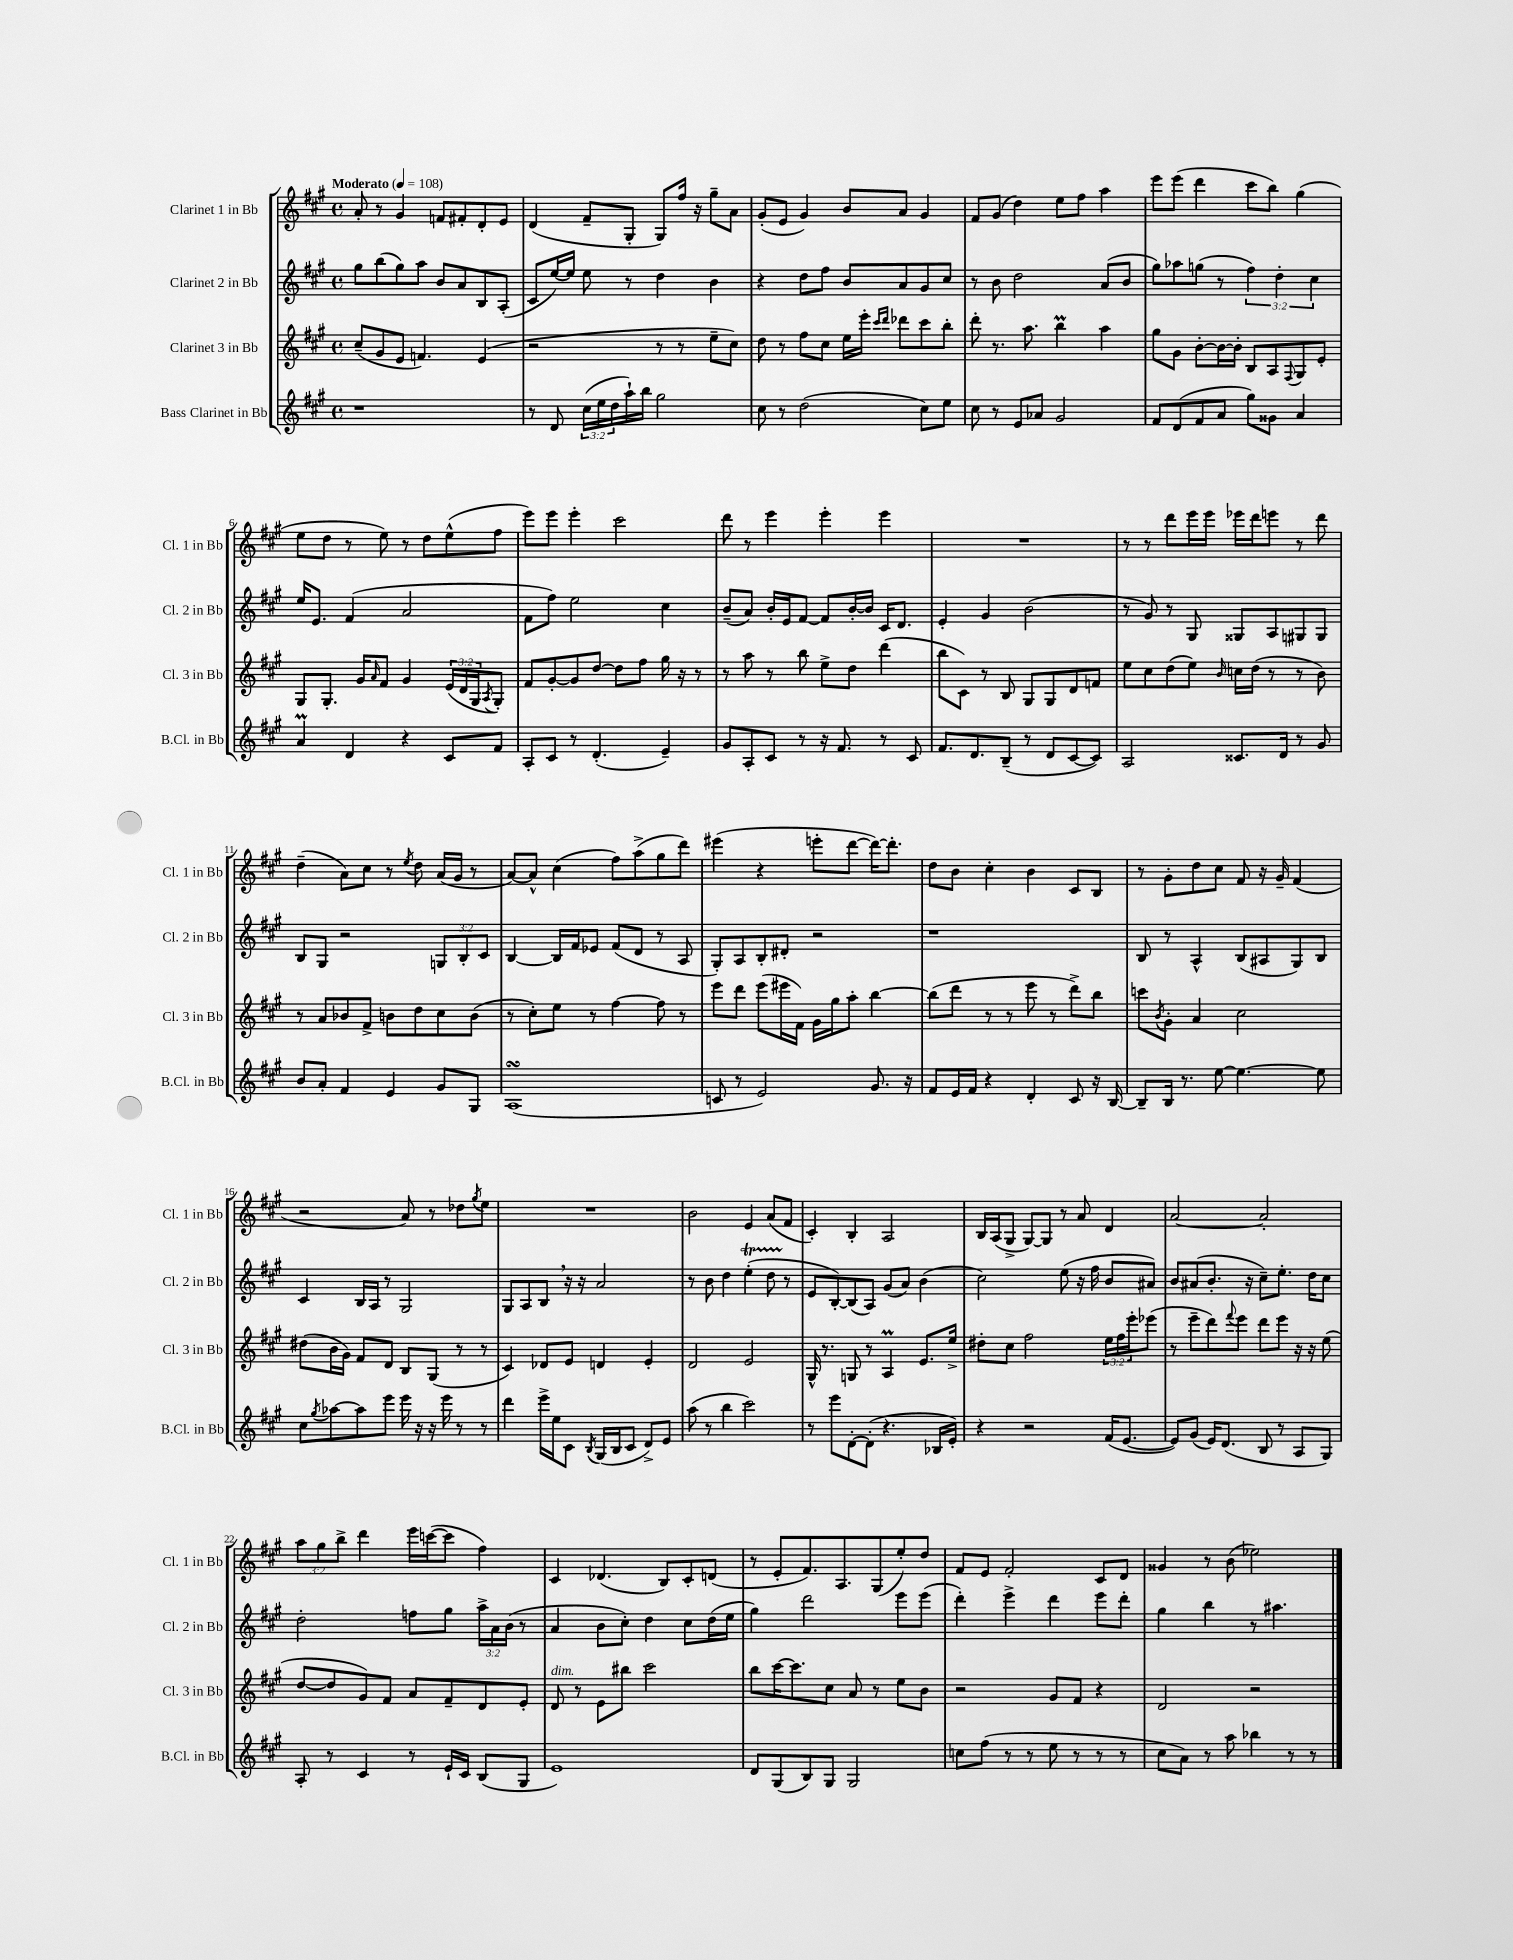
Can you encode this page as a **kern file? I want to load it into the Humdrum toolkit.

**kern	**kern	**kern	**kern
*staff4	*staff3	*staff2	*staff1
*clefG2	*clefG2	*clefG2	*clefG2
*k[f#c#g#]	*k[f#c#g#]	*k[f#c#g#]	*k[f#c#g#]
*M4/4	*M4/4	*M4/4	*M4/4
*met(c)	*met(c)	*met(c)	*met(c)
*MM108	*MM108	*MM108	*MM108
1r	(8cc#~	8gg#	8a'
.	8g#	(8bb	8r
.	8e	8gg#)	4g#
.	4.f)	8aa	.
.	.	8b	8f
.	.	8a	8f#'
.	(4e	8B	8d'
.	.	(8A'	8e
=	=	=	=
8r	2r	8c#	(4d
8d	.	[16ee)	.
.	.	16ee]	.
(24cc#	.	8ee	8f#~
24ee	.	.	.
24dd	.	.	.
16aa`)	.	8r	8G#'
16bb	.	.	.
2gg#	8r	4dd	8G#)
.	8r	.	16ff#
.	.	.	16r
.	8ee~	4b	8gg#~
.	8cc#)	.	8a
=	=	=	=
8cc#	8dd	4r	(8g#'
8r	8r	.	8e
(2dd	8ff#	8dd	4g#)
.	8cc#	8ff#	.
.	16ee	8b	8b
.	16eee'	.	.
.	16qqccc#	.	.
.	16qqddd	.	.
.	8ddd-	8a	8a
8cc#)	8ccc#	8g#	4g#
8ee	8bb'	8cc#	.
=	=	=	=
8cc#	8ddd'	8r	8f#
8r	8.r	8b	(8g#
8e	.	2dd	4dd)
.	8.aa	.	.
8a-	.	.	.
2g#	4bb	.	8ee
.	.	.	8ff#
.	4aa	(8a	4aa
.	.	8b	.
=	=	=	=
8f#	8gg#	8gg#)	8eee
(8d	8g#	8aa-	(8eee
8f#	[8b'	(8gg	4ddd
8a	16b_	8r	.
.	16b']	.	.
8gg#)	8B	6ff#)	8ccc#
8g##	8A	.	8bb)
.	.	6dd'	.
.	8qqF#	.	.
4a	8G#	.	(4gg#
.	.	6cc#	.
.	8e'	.	.
=	=	=	=
4a	8G#	16ee	8ee
.	.	8.e	.
.	8.G#'	.	8dd
4d	.	(4f#	8r
.	16g#	.	.
.	16qqa	.	.
.	8f#	.	8ee)
4r	4g#	2a	8r
.	.	.	8dd
8c#	(24e	.	(8ee^^
.	24d	.	.
.	24G#	.	.
.	8qA	.	.
8f#	8G#')	.	8ff#
=	=	=	=
8A'	8f#	8f#	8eee)
8c#	[8g#'	8ff#)	8eee
8r	8g#]	2ee	4eee'
(4.d'	[8dd	.	.
.	8dd]	.	2ccc#
.	8ff#	.	.
4e~)	16gg#	4cc#	.
.	16r	.	.
.	8r	.	.
=	=	=	=
8g#	8r	(8b~	8ddd
8A'	8aa	8a)	8r
8c#	8r	16b'	4eee
.	.	16e	.
8r	8bb	[8f#	.
16r	8ee^	8f#]	4eee'
8.f#	.	.	.
.	8dd	[16b'	.
.	.	16b]	.
8r	(4ddd	16c#	4eee
.	.	8.d	.
8c#	.	.	.
=	=	=	=
8.f#	8bb	4e'	1r
.	8c#)	.	.
8.d	.	.	.
.	8r	4g#	.
(8B~	8B	.	.
8r	8G#	(2b	.
8d	8G#	.	.
[8c#	8d	.	.
8c#])	8f	.	.
=	=	=	=
2A	8ee	8r	8r
.	8cc#	8g#)	8r
.	(8dd	8r	8ddd
.	8ee)	8G#	16eee
.	.	.	16eee
.	16qqb	.	.
8.c##	16cc	8G##	16eee-
.	(16dd	.	16ddd
.	8r	8A	8eee
16d	.	.	.
8r	8r	8G#	8r
8g#	8b)	8G#	8ddd
=	=	=	=
8b	8r	8B	(4dd~
8a'	8a	8G#	.
4f#	8b-	2r	8a)
.	8f#^	.	8cc#
4e	8b	.	8r
.	.	.	8qee
.	8dd	.	8dd
8g#	8cc#	12G	(16a
.	.	.	16g#
.	.	12B'	.
8G#	(8b	.	8r
.	.	12c#	.
=	=	=	=
(1A	8r	[4B	[8a)
.	8cc#')	.	8a^^]
.	8ee	16B]	(4cc#
.	.	16f#	.
.	8r	8e-	.
.	[4ff#	(8f#	8ff#)
.	.	8d	(8aa^
.	8ff#]	8r	8gg#
.	8r	8A	8ddd)
=	=	=	=
8c	8eee	8G#')	(4eee#
8r	8ddd	8A	.
2e)	(8eee	8B'	4r
.	16eee#	8d#'	.
.	16f#)	.	.
.	16g#	2r	8eee'
.	16gg#	.	.
.	8aa'	.	[8ddd
8.g#	[4bb	.	16ddd_)
.	.	.	8.ddd']
16r	.	.	.
=	=	=	=
8f#	(8bb]	1r	8dd
16e	8ddd	.	8b
16f#	.	.	.
4r	8r	.	4cc#'
.	8r	.	.
4d'	8eee	.	4b
.	8r	.	.
8c#	8ddd^)	.	8c#
16r	8bb	.	8B
[16B	.	.	.
=	=	=	=
8B~]	8ccc	8B	8r
.	8qb	.	.
16B	8g#'	8r	8g#'
8.r	.	.	.
.	4a	4A^^	8dd
[8ee	.	.	8cc#
4.ee_	2cc#	(8B	8f#
.	.	8A#	16r
.	.	.	16g#~
.	.	8G#)	(4f#
8ee]	.	8B	.
=	=	=	=
8cc#	(8dd#	4c#	2r
8qgg#	.	.	.
[8aa-	16b	.	.
.	16g#)	.	.
8aa-]	8f#	16B	.
.	.	16A	.
8eee	8d	8r	.
16eee	8B	2G#	8a)
16r	.	.	.
16r	(8G#	.	8r
16eee	.	.	.
8r	8r	.	8dd-
.	.	.	8qgg#
8r	8r	.	8ee
=	=	=	=
4ddd	4c#)	8G#	1r
.	.	8A	.
16eee^	8d-	8B	.
16ee	.	.	.
8c#	8e	16r	.
.	.	16r	.
8qB	.	.	.
(16G#	4d	2a	.
16B	.	.	.
8c#	.	.	.
8d^)	4e'	.	.
8e	.	.	.
=	=	=	=
(8aa	2d	8r	2b
8r	.	8b	.
4bb	.	4dd	.
2ccc#)	2e	(4ee'	4e
.	.	8dd	(8a
.	.	8r	8f#
=	=	=	=
8r	16G#^^	8e	4c#')
.	8.r	.	.
8eee	.	[8B')	.
[8d'	8G	(8B]	4B'
(8d']	8r	8A)	.
4.r	4A	(8g#	2A
.	.	8a)	.
.	8.e	(4b	.
16B-	.	.	.
16e')	16ee^	.	.
=	=	=	=
4r	8dd#'	2cc#)	16B
.	.	.	(16A
.	8cc#	.	8G#^
2r	2ff#	.	[8G#)
.	.	.	8G#]
.	.	(8ee	8r
.	.	16r	8a
.	.	16ff#	.
(16f#	24ee	8b	4d
.	24ff#	.	.
[8.e	.	.	.
.	24eee'	.	.
.	(8eee-	8a#)	.
=	=	=	=
8e])	8r	8b	[2a
(8g#	8eee~	(8a#	.
16e)	8ddd)	8.b'	.
(8.d	.	.	.
.	8qqfff#	.	.
.	8eee	.	.
.	.	16r	.
8B	8ddd	8cc#~)	2a']
8r	8eee	8.ee'	.
8A	16r	.	.
.	16r	16dd	.
8G#)	(8ee	8cc#	.
=	=	=	=
8A'	[8dd	2dd'	12aa
.	.	.	12gg#
8r	8dd]	.	.
.	.	.	12bb^
4c#	8g#)	.	4ddd
.	8f#	.	.
8r	8a	8ff	16eee
.	.	.	([16ccc
16e`	8f#~	8gg#	8ccc]
16c#	.	.	.
(8B	8d	24aa^	4ff#)
.	.	24a	.
.	.	(24b	.
8G#	8e'	8r	.
=	=	=	=
1e)	8d	4a	4c#
.	8r	.	.
.	8e	8b	(4.d-
.	8bb#	8cc#')	.
.	2ccc#	4dd	.
.	.	.	8B)
.	.	8cc#	8c#'
.	.	(16dd	(8d
.	.	16ee	.
=	=	=	=
8d	8bb	4gg#)	8r
(8G#	[16ccc#	.	8e'
.	8.ccc#]	.	.
8B)	.	2ddd	8.f#)
8G#	8cc#	.	.
.	.	.	8.A
2G#	8a	.	.
.	8r	.	(8G#
.	8ee	8eee	8ee')
.	8b	(8eee	8dd
=	=	=	=
8cc	2r	4ddd')	8f#
(8ff#	.	.	8e
8r	.	4eee^	2f#'
8r	.	.	.
8ee	8g#	4ddd	.
8r	8f#	.	.
8r	4r	8eee	8c#
8r	.	8ddd'	8d
=	=	=	=
8cc#	2d	4gg#	4g##
8a)	.	.	.
8r	.	4bb	8r
8aa	.	.	(8b
4bb-	2r	8r	2ee-)
.	.	4.aa#	.
8r	.	.	.
8r	.	.	.
==	==	==	==
*-	*-	*-	*-
